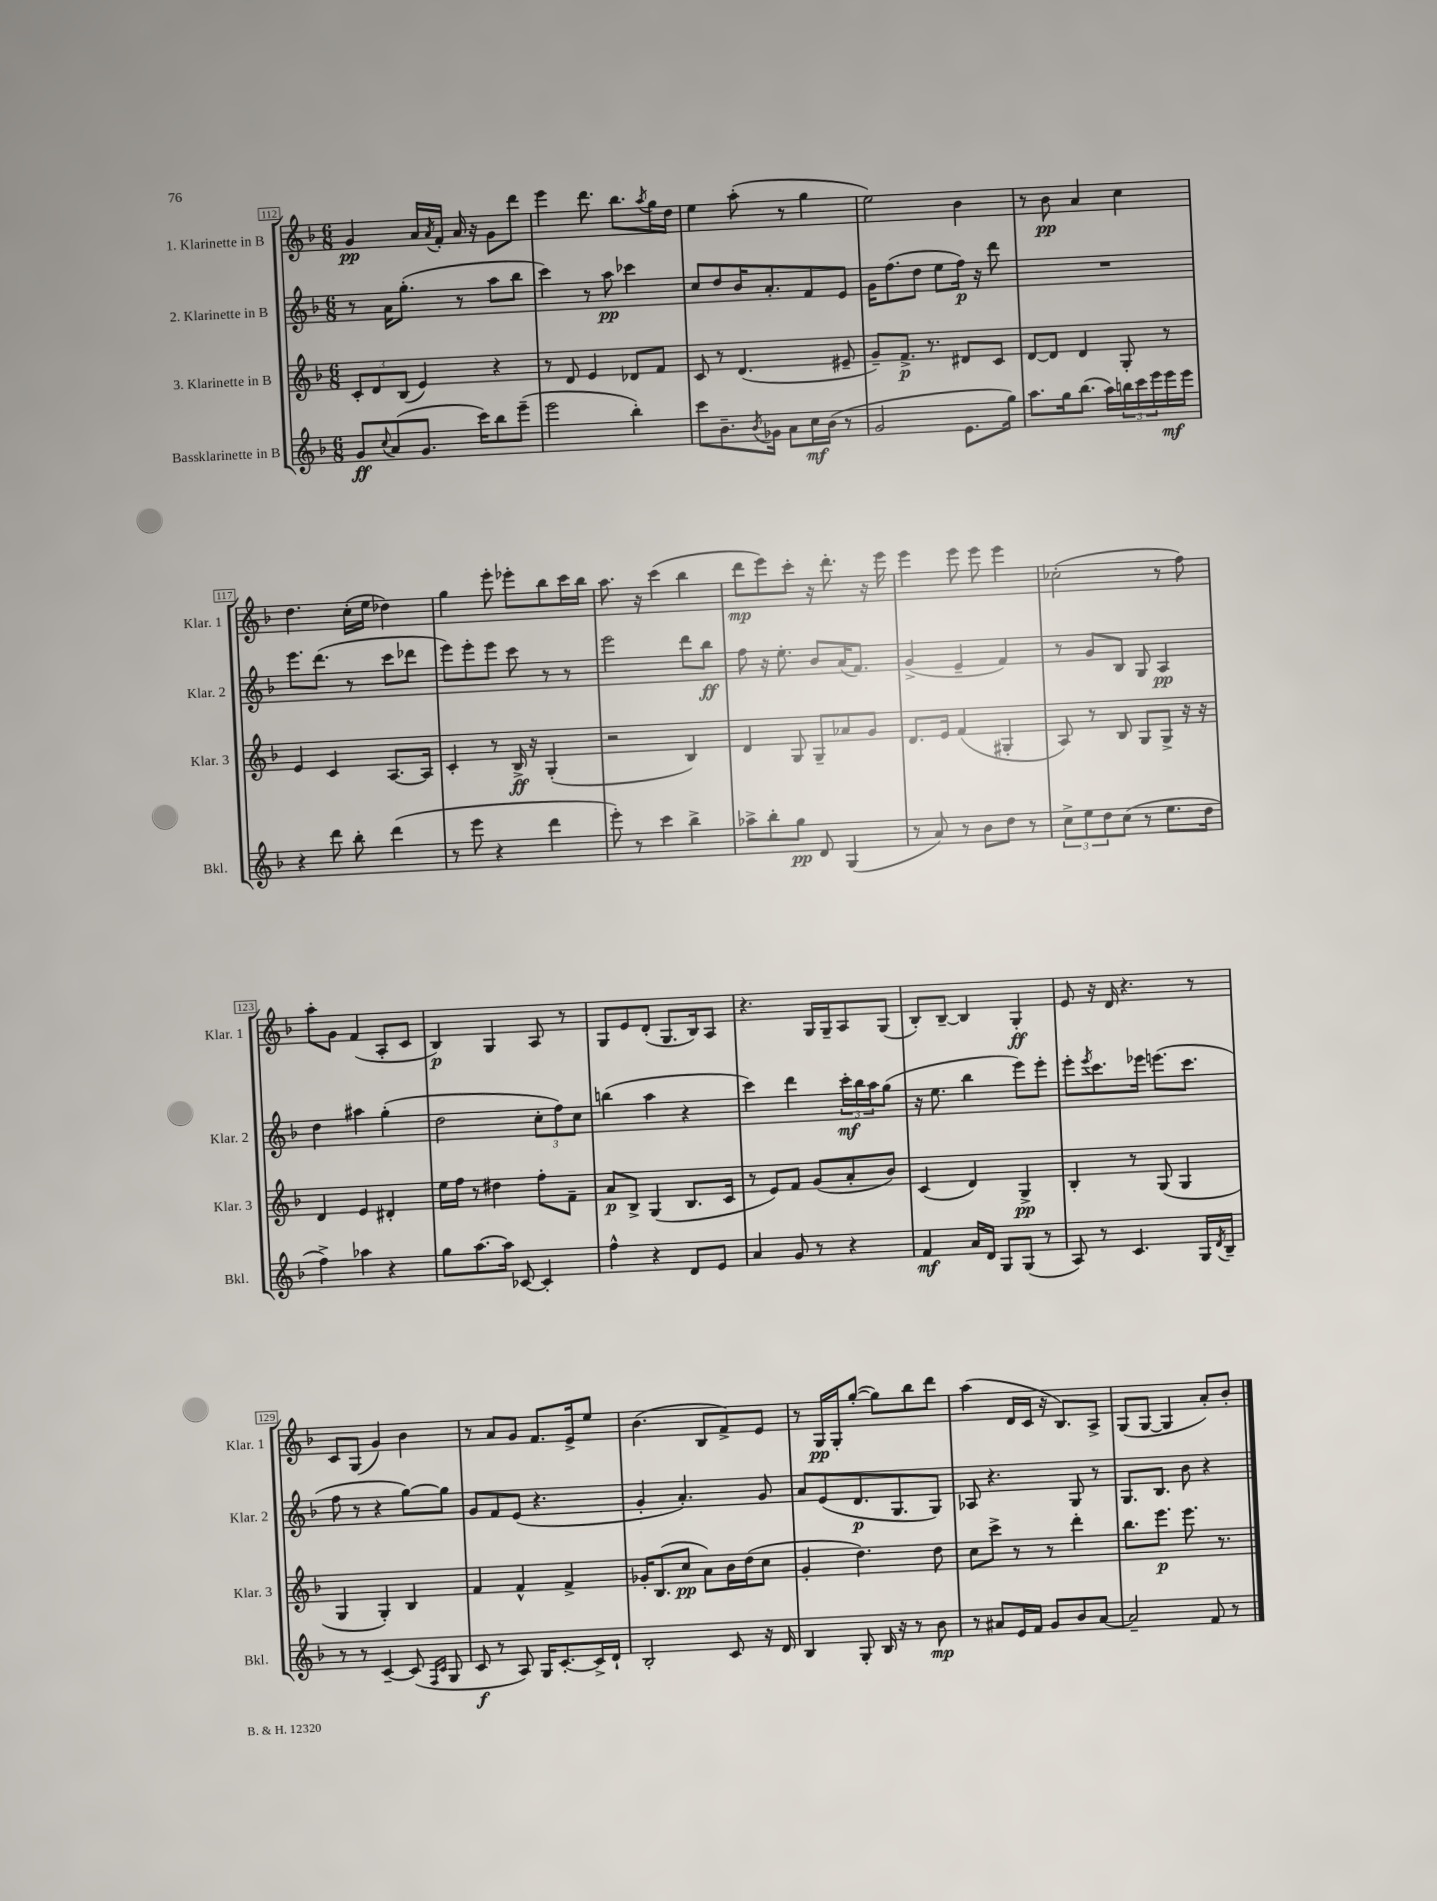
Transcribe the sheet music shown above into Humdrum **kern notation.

**kern	**dynam	**kern	**dynam	**kern	**dynam	**kern	**dynam
*part4	*part4	*part3	*part3	*part2	*part2	*part1	*part1
*staff4	*staff4	*staff3	*staff3	*staff2	*staff2	*staff1	*staff1
*I"Bassklarinette in B	*	*I"3. Klarinette in B	*	*I"2. Klarinette in B	*	*I"1. Klarinette in B	*
*I'Bkl.	*	*I'Klar. 3	*	*I'Klar. 2	*	*I'Klar. 1	*
*clefG2	*	*clefG2	*	*clefG2	*	*clefG2	*
*k[b-]	*	*k[b-]	*	*k[b-]	*	*k[b-]	*
*M6/8	*	*M6/8	*	*M6/8	*	*M6/8	*
=112	=112	=112	=112	=112	=112	=112	=112
8g/L	ff	12c'/L	.	8r	.	4g/	pp
.	.	12d/	.	.	.	.	.
8qqcc/	.	.	.	.	.	.	.
(8a/	.	.	.	16a\KL	.	.	.
.	.	(12B-/J	.	.	.	.	.
.	.	.	.	(8.gg'\J	.	.	.
8.g/J	.	4e/)	.	.	.	16a/LL	.
.	.	.	.	.	.	8qa/	.
.	.	.	.	.	.	16f'/JJ	.
.	.	.	.	8r	.	16a/	.
16ccc\KL)	.	.	.	.	.	16r	.
8bb-\	.	4r	.	8aa\L	.	8g\L	.
(8eee~\J	.	.	.	8bb-\J	.	8ddd\J	.
=113	=113	=113	=113	=113	=113	=113	=113
2eee\	.	8r	.	4ccc\)	.	4eee\	.
.	.	8d/	.	.	.	.	.
.	.	4e/	.	8r	.	8.ddd\	.
.	.	.	.	8aa\	pp	.	.
.	.	.	.	.	.	8.bb-\L	.
4bb-'\)	.	8d-X/L	.	4ccc-X\	.	.	.
.	.	.	.	.	.	8qaa/	.
.	.	8f/J	.	.	.	16gg\L	.
.	.	.	.	.	.	16dd\JJ	.
=114	=114	=114	=114	=114	=114	=114	=114
8ccc\L	.	8c/	.	8cc/L	.	4ee\	.
8.b-~\	.	8r	.	8dd/	.	.	.
.	.	(4.d/	.	16b-/K	.	(8aa'\	.
8qb-/	.	.	.	.	.	.	.
16g-X\Jk	.	.	.	8.a'/	.	.	.
8a\L	.	.	.	.	.	8r	.
16cc\L	mf	.	.	8f/	.	4gg\	.
(16b-\JJ	.	.	.	.	.	.	.
8r	.	8e#X~/	.	8e/J	.	.	.
=115	=115	=115	=115	=115	=115	=115	=115
2g/	.	8g~/L)	.	16g\KL	.	2ee\)	.
.	.	.	.	(8.ff\	.	.	.
.	.	8.f^/J	p	.	.	.	.
.	.	.	.	8dd\J	.	.	.
.	.	8.r	.	.	.	.	.
.	.	.	.	8ee\L	.	.	.
8.e\L	.	8d#X/L	.	16ff\Jk)	p	4b-\	.
.	.	.	.	16r	.	.	.
.	.	8c/J	.	8ddd\	.	.	.
16gg\Jk)	.	.	.	.	.	.	.
=116	=116	=116	=116	=116	=116	=116	=116
8.aa\L	.	[8d/L	.	2.r	.	8r	.
.	.	8d/J]	.	.	.	8b-\	pp
16gg\k	.	.	.	.	.	.	.
(8.bb-\J	.	4d/	.	.	.	4a/	.
16aa\LL)	.	.	.	.	.	.	.
24bbn\	.	8G'/	.	.	.	4cc\	.
24ccc\	.	.	.	.	.	.	.
24eee\	.	.	.	.	.	.	.
16eee\	mf	8r	.	.	.	.	.
16eee\JJ	.	.	.	.	.	.	.
!!LO:LB:g=z
=117	=117	=117	=117	=117	=117	=117	=117
4r	.	4e/	.	8.eee\L	.	4.dd\	.
.	.	.	.	(8.ddd\J	.	.	.
8ddd\	.	4c/	.	.	.	.	.
8bb-'\	.	.	.	8r	.	(16cc'\LL	.
.	.	.	.	.	.	16ee\JJ	.
(4ddd\	.	[8.A/L	.	8ccc\L	.	4dd-X\)	.
.	.	.	.	8ddd-X\J	.	.	.
.	.	16A/Jk]	.	.	.	.	.
=118	=118	=118	=118	=118	=118	=118	=118
8r	.	4c'/	.	8eee\L)	.	4gg\	.
8eee\	.	.	.	8eee'\	.	.	.
4r	.	8r	.	8eee\J	.	8eee'\	.
.	.	16B-^/	ff	8ccc\	.	8eee-X'\L	.
.	.	16r	.	.	.	.	.
4ddd\	.	(4G'/	.	8r	.	8bb-\	.
.	.	.	.	8r	.	16ccc\L	.
.	.	.	.	.	.	16bb-\JJ	.
=119	=119	=119	=119	=119	=119	=119	=119
8eee'\)	.	2r	.	2eee\	.	8.aa\	.
8r	.	.	.	.	.	.	.
.	.	.	.	.	.	16r	.
4ccc\	.	.	.	.	.	(4ccc\	.
4bb-^\	.	4B-/)	.	8ddd\L	.	4bb-\	.
.	.	.	.	8bb-\J	ff	.	.
=120	=120	=120	=120	=120	=120	=120	=120
8aa-X^\L	.	4d/	.	8ff\	.	8ddd\L	mp
8bb-'\	.	.	.	16r	.	8eee\)	.
.	.	.	.	8.ee'\	.	.	.
8gg\J	pp	8G/	.	.	.	8ccc'\J	.
8d/	.	8G~/L	.	8b-/L	.	16r	.
.	.	.	.	.	.	8.ddd'\	.
(4G/	.	8a-X/	.	(16a/K	.	.	.
.	.	.	.	8.f/J)	.	.	.
.	.	8g/J	.	.	.	16r	.
.	.	.	.	.	.	16eee\	.
=121	=121	=121	=121	=121	=121	=121	=121
8r	.	8.d/L	.	(4g^/	.	4eee\	.
8a/)	.	.	.	.	.	.	.
.	.	16e/Jk	.	.	.	.	.
8r	.	(4f/	.	4e~/	.	8eee\	.
8b-\L	.	.	.	.	.	8eee\	.
8dd\J	.	4G#X'/	.	4f/)	.	4eee\	.
8r	.	.	.	.	.	.	.
=122	=122	=122	=122	=122	=122	=122	=122
12cc^\L	.	8A/)	.	8r	.	(2cc-X'\	.
12ee\	.	.	.	.	.	.	.
.	.	8r	.	8g/L	.	.	.
12dd\	.	.	.	.	.	.	.
(8cc\J	.	8B-/	.	8B-/J	.	.	.
8r	.	8G/L	.	8G/	.	.	.
8.ee\L	.	8G^/J	.	4A/	pp	8r	.
.	.	16r	.	.	.	8ff\)	.
16dd\Jk	.	16r	.	.	.	.	.
!!LO:LB:g=z
=123	=123	=123	=123	=123	=123	=123	=123
4ff^\)	.	4d/	.	4dd\	.	8aa'\L	.
.	.	.	.	.	.	8g\J	.
4aa-X\	.	4e/	.	4aa#X\	.	(4f/	.
4r	.	4d#X'/	.	(4gg'\	.	8A'/L	.
.	.	.	.	.	.	8c/J	.
=124	=124	=124	=124	=124	=124	=124	=124
8gg\L	.	16ee\LL	.	2dd\	.	4B-/)	p
.	.	16ff\JJ	.	.	.	.	.
[8.aa\	.	8r	.	.	.	.	.
.	.	4dd#X\	.	.	.	4G/	.
16aa\Jk]	.	.	.	.	.	.	.
[8c-X/	.	.	.	.	.	.	.
4c-'/]	.	8ff'\L	.	12cc'\L	.	8A/	.
.	.	.	.	12ff\)	.	.	.
.	.	8f~\J	.	.	.	8r	.
.	.	.	.	12cc\J	.	.	.
=125	=125	=125	=125	=125	=125	=125	=125
4ff^^\	.	8a/L	p	(4bbn\	.	8G/L	.
.	.	8B-^/J	.	.	.	8e/	.
4r	.	(4G/	.	4aa\	.	(8d'/J	.
.	.	.	.	.	.	8.G/L	.
8d/L	.	8.B-/L	.	4r	.	.	.
.	.	.	.	.	.	16B-/k)	.
8e/J	.	.	.	.	.	8A/J	.
.	.	16c/Jk	.	.	.	.	.
=126	=126	=126	=126	=126	=126	=126	=126
4a/	.	8r	.	4ccc\)	.	4.r	.
.	.	8e/L)	.	.	.	.	.
8g/	.	8f/J	.	4ddd\	.	.	.
8r	.	(8g/L	.	.	.	16G/LL	.
.	.	.	.	.	.	16G~/J	.
4r	.	8a'/	.	24ccc'\LL	mf	8A/	.
.	.	.	.	24bb-\	.	.	.
.	.	.	.	24aa\J	.	.	.
.	.	8b-/J)	.	(8gg\J	.	(8G/J	.
=127	=127	=127	=127	=127	=127	=127	=127
4f/	mf	(4c/	.	16r	.	8B-'/L)	.
.	.	.	.	8.ee\	.	.	.
.	.	.	.	.	.	[8B-~/J	.
16a/LL	.	4d/)	.	4bb-\	.	4B-/]	.
16d/JJ	.	.	.	.	.	.	.
8G/L	.	.	.	.	.	.	.
(8G/J	.	4G^/	pp	8eee\L)	.	4G'/	ff
8r	.	.	.	8eee'\J	.	.	.
=128	=128	=128	=128	=128	=128	=128	=128
8A/)	.	4B-'/	.	8eee'\L	.	8e/	.
.	.	.	.	8qeee/	.	.	.
8r	.	.	.	8.ccc\	.	16r	.
.	.	.	.	.	.	16d/	.
4.c/	.	8r	.	.	.	4.r	.
.	.	.	.	16eee-X\Jk	.	.	.
.	.	(8G/	.	(8.eeen\L	.	.	.
.	.	4G/	.	.	.	.	.
.	.	.	.	8.ccc\J	.	.	.
16G/LL	.	.	.	.	.	8r	.
8qd/	.	.	.	.	.	.	.
16B-~/JJ	.	.	.	.	.	.	.
!!LO:LB:g=z
=129	=129	=129	=129	=129	=129	=129	=129
8r	.	4G/	.	8ff\	.	8c/L	.
8r	.	.	.	8r	.	(8G/J	.
[4c~/	.	4G'/)	.	4r	.	4g/)	.
(8c/]	.	4B-/	.	[8gg\L)	.	4b-\	.
16qqF/LL	.	.	.	.	.	.	.
16qqc/JJ	.	.	.	.	.	.	.
8G/	.	.	.	8gg\J]	.	.	.
=130	=130	=130	=130	=130	=130	=130	=130
8c/	f	4f/	.	8g/L	.	8r	.
8r	.	.	.	8f/	.	8a/L	.
8A/)	.	4f^^/	.	(8e/J	.	8g/J	.
16G/KL	.	.	.	4.r	.	8.f/L	.
[8.c'/	.	.	.	.	.	.	.
.	.	4f^/	.	.	.	.	.
.	.	.	.	.	.	16e^/k	.
16c^/L]	.	.	.	.	.	8ee/J	.
16d`/JJ	.	.	.	.	.	.	.
=131	=131	=131	=131	=131	=131	=131	=131
2B-'/	.	16g-X'/KL	.	4g'/	.	(4.b-\	.
.	.	(8.B-/	.	.	.	.	.
.	.	8cc/J	pp	4.a'/)	.	.	.
.	.	8a\L)	.	.	.	8B-/L	.
8c/	.	16b-\L	.	.	.	8f^/)	.
.	.	(16dd\J	.	.	.	.	.
16r	.	8cc\J	.	8g/	.	8e/J	.
16d/	.	.	.	.	.	.	.
=132	=132	=132	=132	=132	=132	=132	=132
4B-/	.	4g'/	.	8a/L	.	8r	.
.	.	.	.	(8e/	.	16G/LL	pp
.	.	.	.	.	.	16G'/J	.
8G'/	.	4.dd\)	.	8.d/	p	([8gg'/J	.
16B-/	.	.	.	.	.	8gg\L])	.
16r	.	.	.	8.G/	.	.	.
8r	.	.	.	.	.	8bb-\	.
8b-\	mp	8dd\	.	8G/J)	.	8ddd\J	.
=133	=133	=133	=133	=133	=133	=133	=133
8r	.	8cc\L	.	8A-X/	.	(4aa\	.
8a#X/L	.	8ccc^\J	.	4.r	.	.	.
16e/L	.	8r	.	.	.	16d/LL	.
16f/JJ	.	.	.	.	.	16c/JJ	.
8g/L	.	8r	.	.	.	16r	.
.	.	.	.	.	.	8.B-/L)	.
8b-/	.	4ddd'\	.	8G/	.	.	.
[8a#/J	.	.	.	8r	.	8A^/J	.
=134	=134	=134	=134	=134	=134	=134	=134
2a#~/]	.	8.bb-\L	.	8.G/L	.	(8G/L	.
.	.	.	.	.	.	[8G/J	.
.	.	8.eee\J	p	8.B-/J	.	.	.
.	.	.	.	.	.	4G/]	.
.	.	8.eee\	.	8b-\	.	.	.
8f/	.	.	.	4r	.	8a'/L)	.
.	.	8.r	.	.	.	.	.
8r	.	.	.	.	.	8b-'/J	.
==	==	==	==	==	==	==	==
*-	*-	*-	*-	*-	*-	*-	*-
